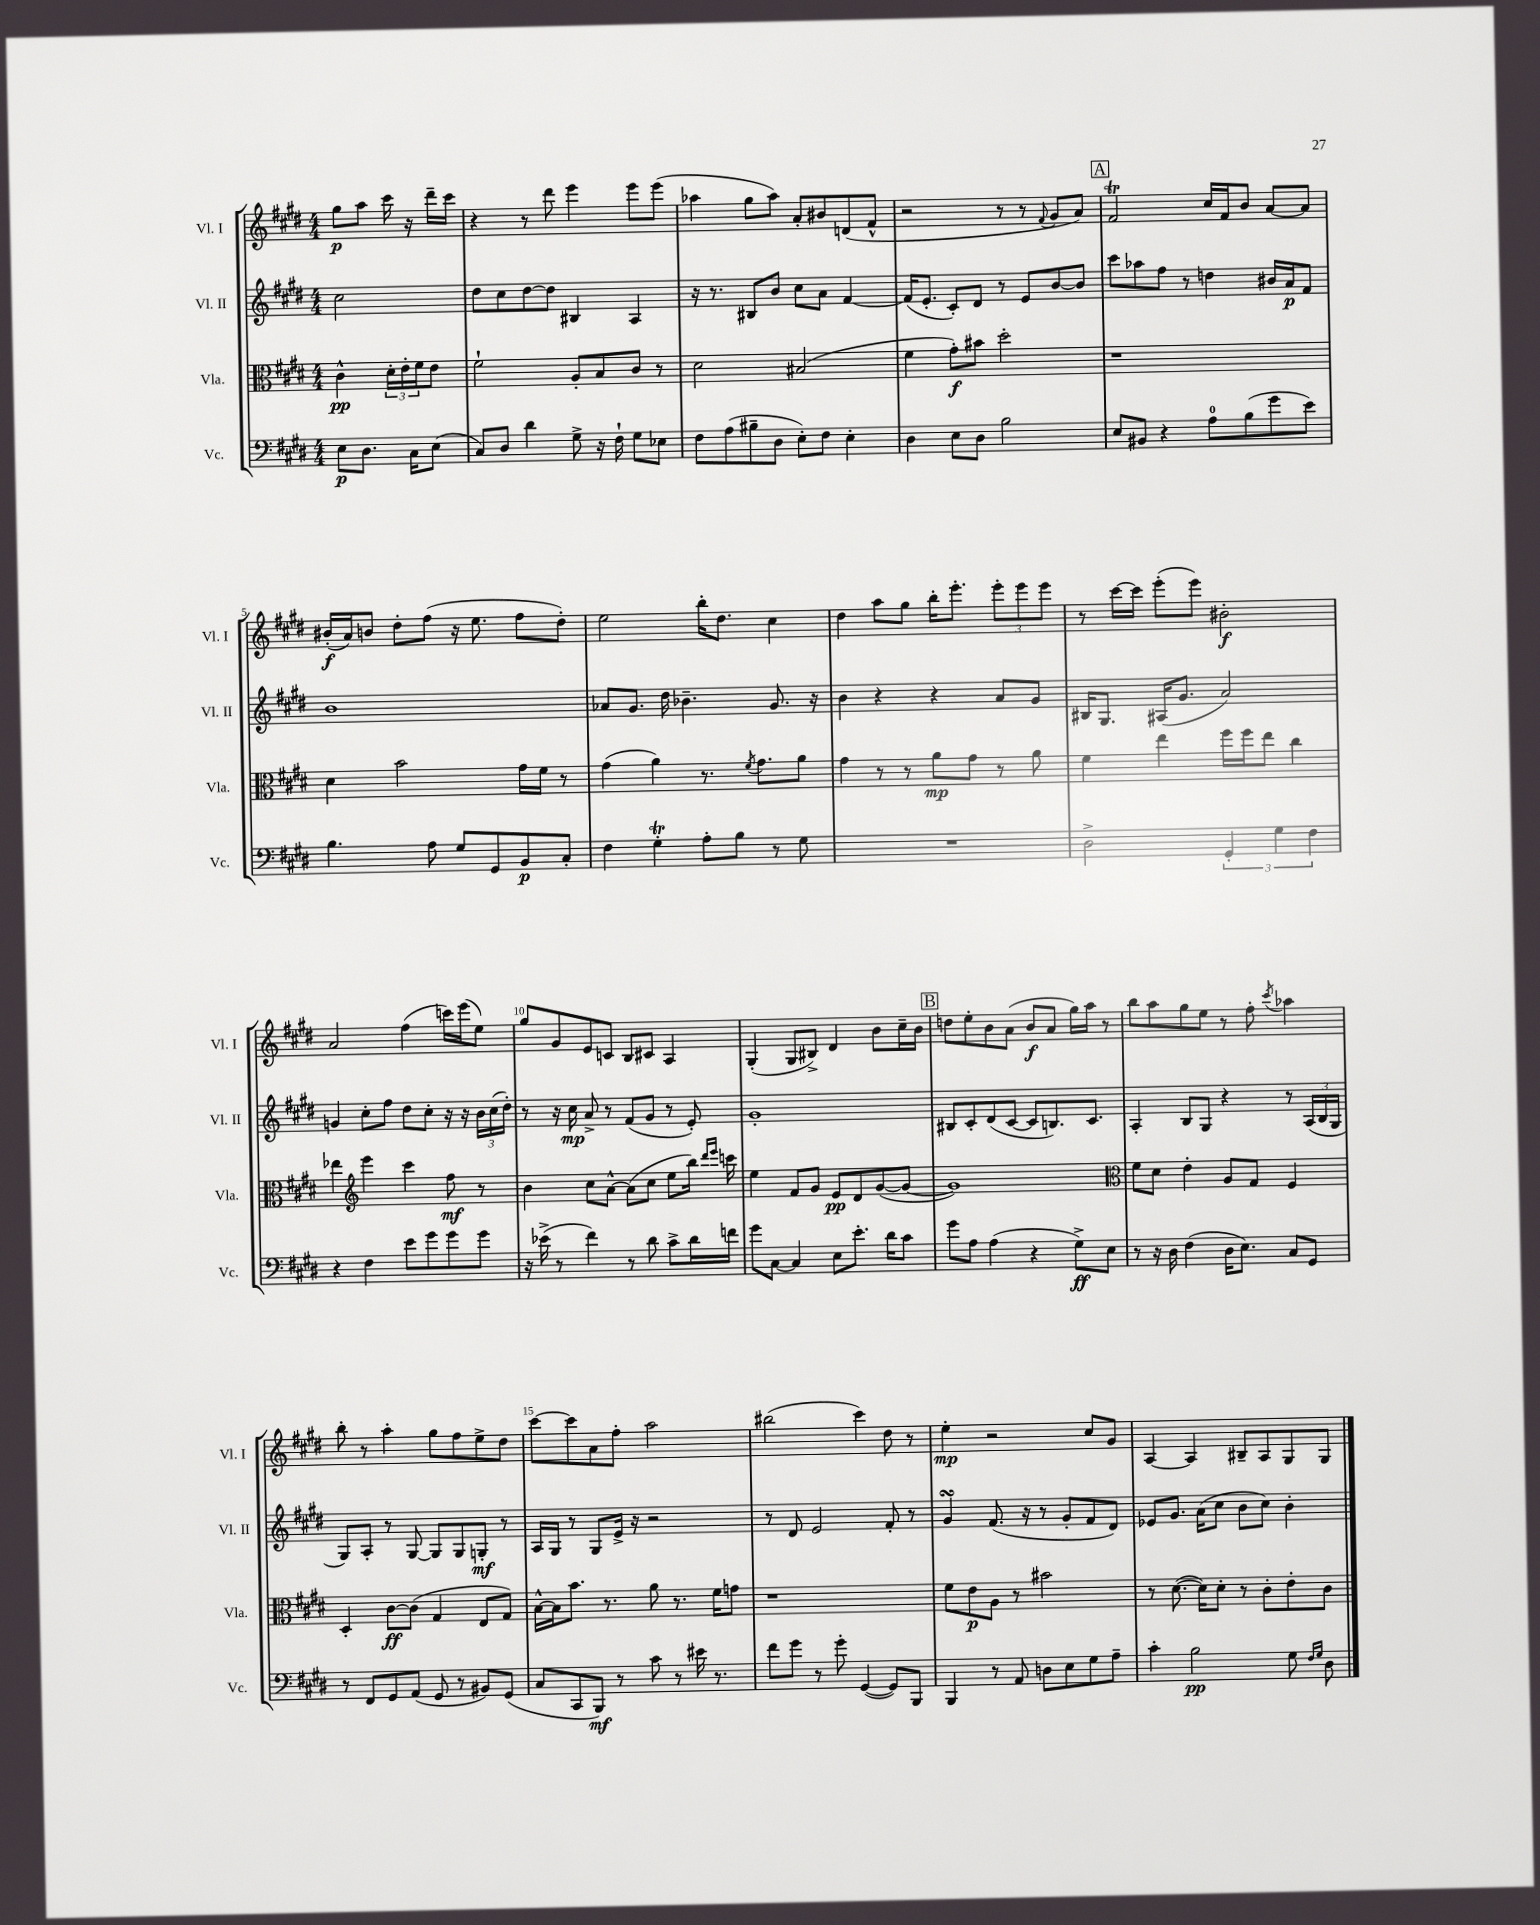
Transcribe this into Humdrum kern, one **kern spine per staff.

**kern	**kern	**kern	**kern
*staff4	*staff3	*staff2	*staff1
*clefF4	*clefC3	*clefG2	*clefG2
*k[f#c#g#d#]	*k[f#c#g#d#]	*k[f#c#g#d#]	*k[f#c#g#d#]
*M4/4	*M4/4	*M4/4	*M4/4
8E	4c#^^	2cc#	8gg#
8.D#	.	.	8aa
.	24d#'	.	16ccc#
.	24e'	.	.
16C#	.	.	16r
.	24f#	.	.
(8E	8e	.	16ddd#~
.	.	.	16ccc#
=	=	=	=
8C#)	2f#`	8dd#	4r
8D#	.	8cc#	.
4d#	.	[8dd#	8r
.	.	8dd#]	8ddd#
8G#^	8A'	4B#	4eee
16r	8B	.	.
16F#`	.	.	.
8G#	8c#	4A	8eee
8E-	8r	.	(8eee
=	=	=	=
8F#	2d#	16r	4aa-
.	.	8.r	.
(8A	.	.	.
8B#~	.	8B#	8gg#
8D#	.	8b	8aa-)
8E')	(2B#	8cc#	8a'
8F#	.	8a	8b#
4E'	.	[4f#	(8d
.	.	.	8f#^^
=	=	=	=
4D#	4f#	(16f#]	2r
.	.	8.e'	.
8E	8g#')	8c#')	.
8D#	8b#	8d#	.
2B	2dd#'	8r	8r
.	.	8e	8r
.	.	.	8qqf#
.	.	[8b	8g#
.	.	8b]	8a)
=	=	=	=
8E	1r	8ccc#	2f#
8BB#	.	8aa-	.
4r	.	8ff#	.
.	.	8r	.
8A	.	4dd	16cc#
.	.	.	16f#
(8B	.	.	8b
8g#	.	16b#	[8a
.	.	16a	.
8e)	.	8f#	8a]
=	=	=	=
4.B	4d#	1b	(16b#'
.	.	.	16a)
.	.	.	8b
.	2b	.	8dd#'
8A	.	.	(8ff#
8G#	.	.	16r
.	.	.	8.ee
8GG#	.	.	.
8BB	16g#	.	8ff#
.	16f#	.	.
8C#'	8r	.	8dd#')
=	=	=	=
4F#	(4g#	8a-	2ee
.	.	8.g#	.
4G#'	4a)	.	.
.	.	16dd#	.
.	.	4.b-~	.
8A'	8.r	.	16bb'
.	.	.	8.dd#
8B	.	.	.
.	8qf#	.	.
.	8.g#	.	.
8r	.	8.g#	4cc#
8G#	8a	.	.
.	.	16r	.
=	=	=	=
1r	4g#	4b	4dd#
.	8r	4r	8aa
.	8r	.	8gg#
.	8a	4r	16bb'
.	.	.	8.eee'
.	8g#	.	.
.	8r	8a	12eee'
.	.	.	12eee
.	8a	8g#	.
.	.	.	12eee
=	=	=	=
2D#^	4f#	16B#	8r
.	.	8.G#	.
.	.	.	[16ccc#
.	.	.	16ccc#]
.	4ee	(16A#	(8eee'
.	.	8.g#	.
.	.	.	8eee)
6GG#'	16ff#	2a)	2b#'
.	16ff#	.	.
.	8ee	.	.
6G#	.	.	.
.	4cc#	.	.
6F#	.	.	.
=	=	=	=
4r	4ee-	4g	2a
*	*clefG2	*	*
4F#	4eee	8cc#'	.
.	.	8ff#	.
8e	4ccc#	8dd#	(4ff#
8g#	.	8cc#'	.
8g#	8ff#	16r	16ccc)
.	.	16r	(16eee
8g#	8r	24b	8ee)
.	.	(24cc#	.
.	.	24dd#')	.
=	=	=	=
16r	4b	8r	8gg#
(16e-^	.	.	.
8r	.	16r	8g#
.	.	16cc#	.
4f#)	8cc#	8a^	8e
.	[8a^^	8r	8c
8r	(8a]	(8f#	8B
8d#	8cc#	8g#	8c#
8c#^	8ee	8r	4A
16d#	16bb)	8e')	.
.	16qqddd#	.	.
.	16qqeee	.	.
16f	16ccc	.	.
=	=	=	=
8g#	4ee	1g#'	(4G#'
[8C#	.	.	.
4C#]	8f#	.	8G#
.	8g#	.	8B#^)
8E	8e	.	4d#
8.e'	8d#	.	.
.	([8g#	.	8b
16d#	.	.	.
8c#	8g#_	.	16cc#~
.	.	.	16b
=	=	=	=
8g#	1g#])	8B#	8dd
8A	.	8c#'	8ee'
(4A	.	(8d#	8b
.	.	[8c#	(8a
4r	.	8c#]	8b
.	.	8.B)	8a
8G#^)	.	.	16gg#)
.	.	8.c#	16aa
8E	.	.	8r
=	=	=	=
*	*clefC3	*	*
8r	8f#	4A'	8bb
16r	8d#	.	8aa
16D#	.	.	.
(4F#	4e'	8B	8gg#
.	.	8G#	8ee
16D#	8A	4r	8r
8.E)	.	.	.
.	8G#	.	8ff#'
.	.	.	8qccc#
8C#	4F#	8r	4aa-
8GG#	.	(24A	.
.	.	24B	.
.	.	24G#	.
=	=	=	=
8r	4D#'	8G#)	8bb'
8FF#	.	8A'	8r
8GG#	[8c#	8r	4aa'
(8AA	(8c#]	[8G#	.
8GG#	4G#	8G#]	8gg#
8r	.	8G#	8ff#
8BB#)	8E	8G'	8ee^
(8GG#	8G#)	8r	8dd#
=	=	=	=
8C#	[16B^^	16A	[8ccc#
.	16B]	16G#	.
8CC#	8.b	8r	8ccc#]
8BBB)	.	8G#	8a
.	8.r	.	.
8r	.	16e^	8ff#'
.	.	16r	.
8c#	8a	2r	2aa
8r	8.r	.	.
16e#	.	.	.
8.r	16f#	.	.
.	8g	.	.
=	=	=	=
8f#	1r	8r	(2bb#
8g#	.	8d#	.
8r	.	2e	.
8g#'	.	.	.
([4GG#	.	.	4ccc#)
8GG#])	.	8f#'	8dd#
8BBB	.	8r	8r
=	=	=	=
4BBB	8f#	4g#	4ee'
.	8e	.	.
8r	8A	(8.f#	2r
8AA	8r	.	.
.	.	16r	.
8D	2b#	8r	.
8E	.	8g#'	.
8G#	.	8f#	8cc#
8A~	.	8d#)	8g#
=	=	=	=
4c#'	8r	8e-	[4A
.	([8.d#	8.g#	.
2B	.	.	4A]
.	16d#])	(16a	.
.	8d#'	8cc#	.
.	8r	8b	8B#~
.	8c#'	8cc#)	8A
8G#	8e'	4b'	8G#
16qqF#	.	.	.
16qqG#	.	.	.
8D#	8c#	.	8G#
==	==	==	==
*-	*-	*-	*-
